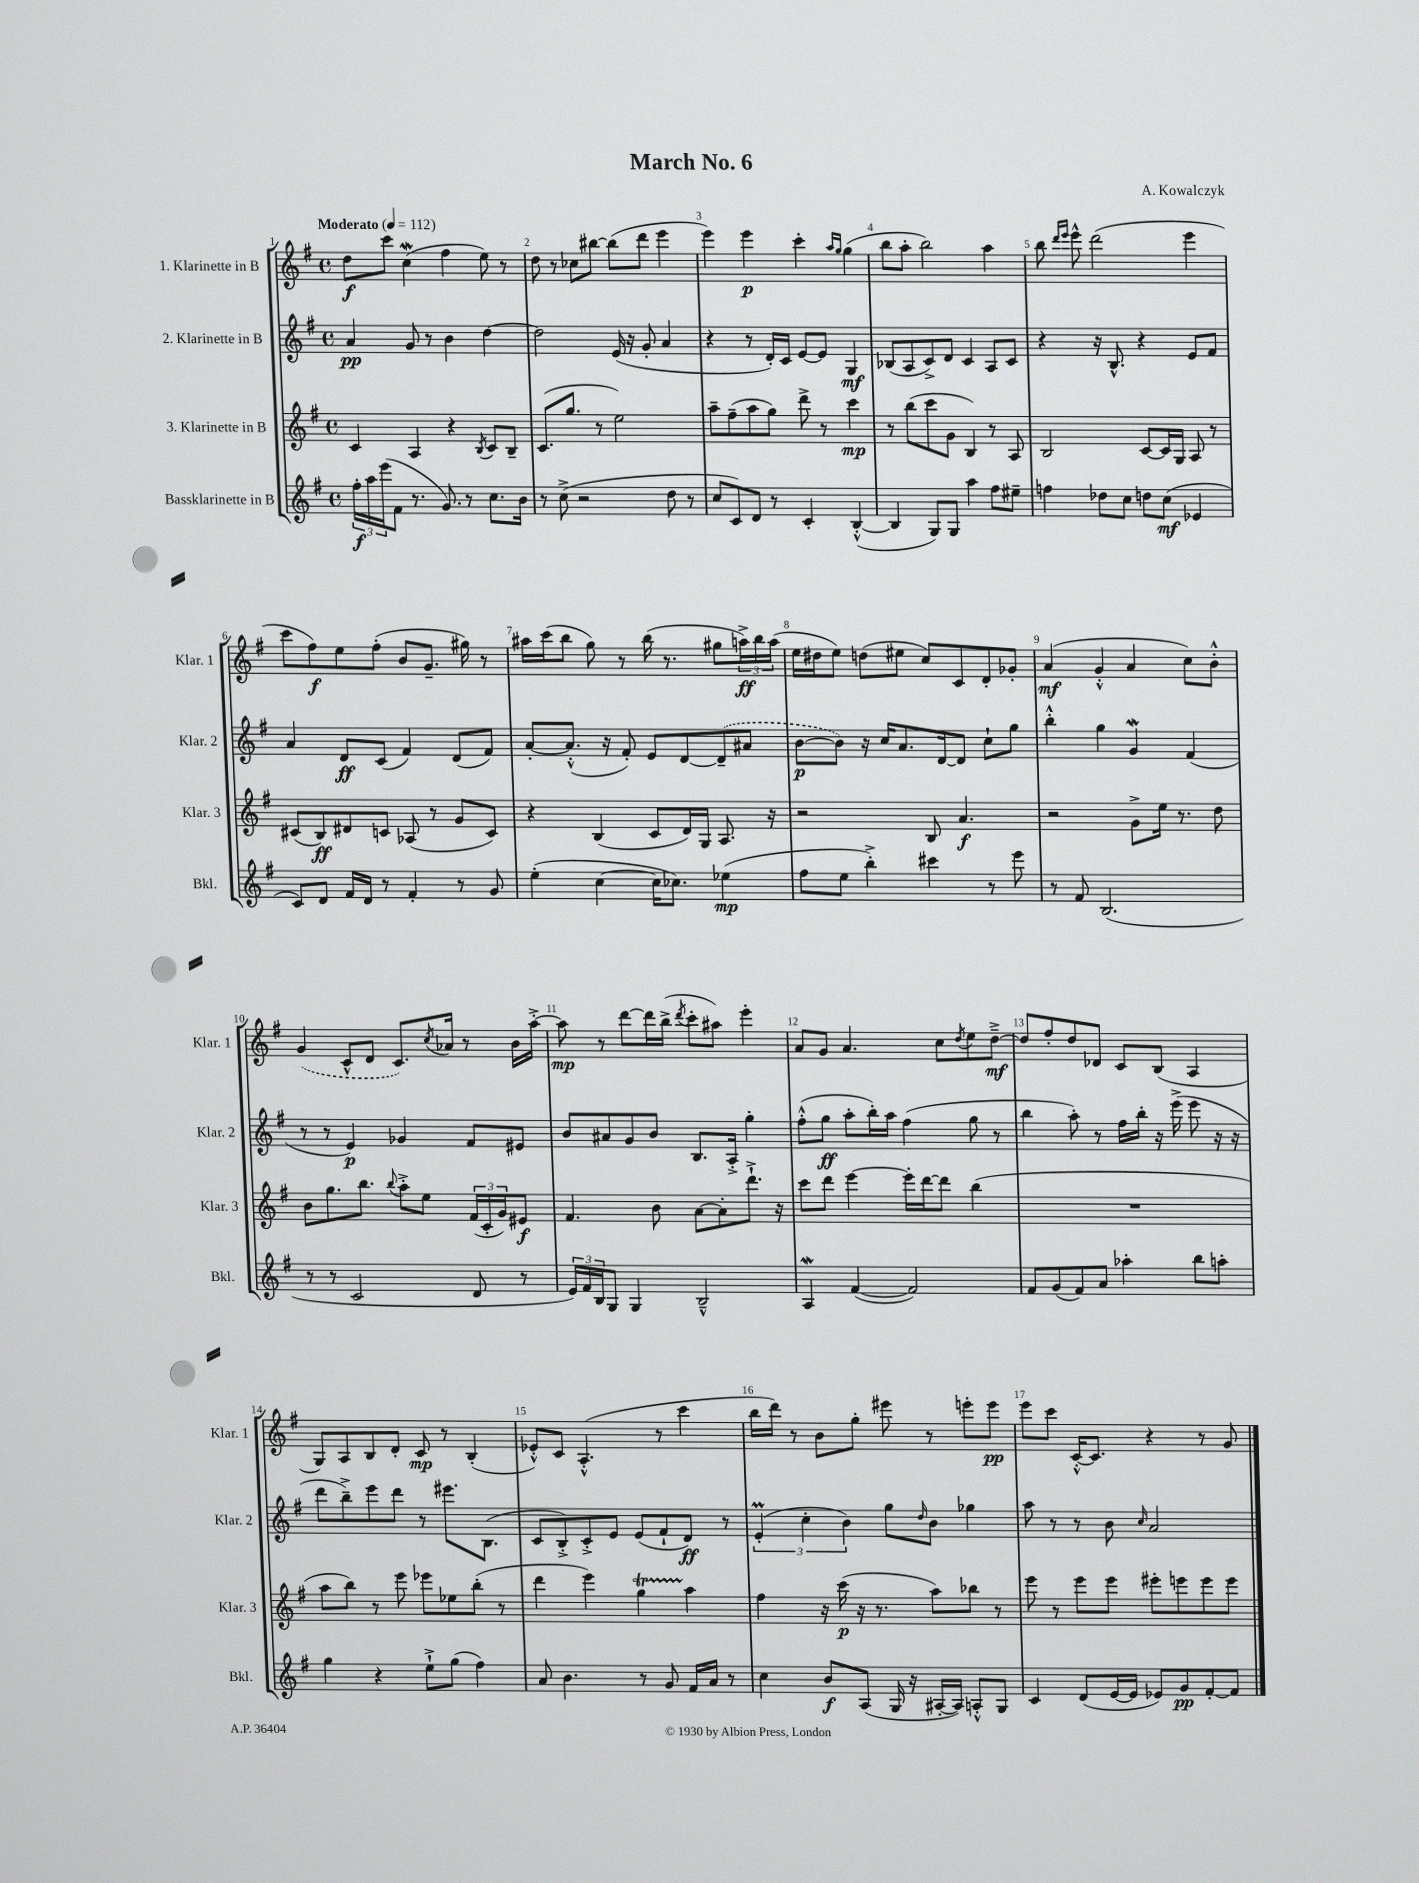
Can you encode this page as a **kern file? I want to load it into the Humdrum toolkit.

**kern	**kern	**kern	**kern
*staff4	*staff3	*staff2	*staff1
*clefG2	*clefG2	*clefG2	*clefG2
*k[f#]	*k[f#]	*k[f#]	*k[f#]
*M4/4	*M4/4	*M4/4	*M4/4
*met(c)	*met(c)	*met(c)	*met(c)
*MM112	*MM112	*MM112	*MM112
24ff#'	4c	4a	8dd
24aa	.	.	.
(24eee	.	.	.
8f#	.	.	8ccc
8.r	4A	8g	(4cc
.	.	8r	.
8.g)	.	.	.
.	4r	4b	4ff#
8r	.	.	.
.	8qB	.	.
8.cc	8c	[4dd	8ee)
.	8B~	.	8r
16b	.	.	.
=	=	=	=
8r	(8.c	2dd]	8dd
(8cc^	.	.	8r
.	8.gg	.	.
2r	.	.	8cc-
.	8r	.	[8bb#
.	2ee)	(16e	(8bb#]
.	.	16r	.
.	.	8g'	8ddd
8dd	.	4a	4eee
8r	.	.	.
=	=	=	=
8cc	8aa~	4r	4eee)
8c)	(8ff#~	.	.
8d	8aa	8r	4eee
8r	8gg)	16d')	.
.	.	16c	.
4c'	8ddd^	[8e	4ccc'
.	8r	8e]	.
.	.	.	16qqaa
.	.	.	16qqgg
([4B'^^	4ccc	4G	(4gg
=	=	=	=
4B]	8r	(8B-	8bb
.	(8bb	8A	8aa'
8G)	8ccc	8c^)	2bb)
8G	8g	8d	.
4aa	4B)	4c	.
8ff#	8r	8A	4aa
8ee#~	8A	8c	.
=	=	=	=
4ff	2B	4r	8bb
.	.	.	16qqddd
.	.	.	16qqeee
.	.	.	8eee^^
8dd-	.	16r	(2ddd
.	.	8.B^^	.
8cc	.	.	.
8dd	[8c	4r	.
(8cc	16c]	.	.
.	16G	.	.
4e-	8A	8e	4eee
.	8r	8f#	.
=	=	=	=
8c)	(8c#	4a	8ccc
8d	8B)	.	8ff#)
16f#	8d#	8d	8ee
16d	.	.	.
8r	8c	(8c	(8ff#'
4f#'	(8A-	4f#)	8b
.	8r	.	8.g~
8r	8g	(8d	.
.	.	.	16gg#)
8g	8c)	8f#)	8r
=	=	=	=
(4ee'	4r	[8a'	16aa#
.	.	.	(16ccc
.	.	(8.a'^^]	8bb
[4cc	(4B	.	8gg)
.	.	16r	.
.	.	8f#')	8r
16cc]	8c	8e	(16bb
8.cc-)	.	.	8.r
.	16d)	[8d	.
.	16G	.	.
(4ee-	8.A	(8d~]	8gg#
.	.	8a#	24aa^)
.	.	.	24bb
.	16r	.	.
.	.	.	(24aa
=	=	=	=
8ff#	2r	[8b	16ee
.	.	.	16dd#
8ee	.	8b])	8ee)
4bb'^)	.	16r	(8dd
.	.	16cc	.
.	.	8.a	8ee#
4ccc#	8B	.	8cc)
.	.	[16d	.
.	4.a	8d]	8c
8r	.	8cc`	8d'
8eee	.	8gg	8g-'
=	=	=	=
8r	2r	4bb'^^	(4a
8f#	.	.	.
(2.B	.	4gg	4g'^^
.	8g^	4g	4a
.	16ee	.	.
.	8.r	.	.
.	.	(4f#	8cc)
.	8dd	.	8b'^^
=	=	=	=
8r	8b	8r	(4g
8r	8.gg	8r	.
2c	.	4e)	8c^^
.	8.bb	.	.
.	.	.	8d
.	8qqbb	.	.
.	8aa'^	4g-	8.c)
.	8ee	.	.
.	.	.	8qcc
.	.	.	16a-
8d	(24f#	8f#	8r
.	24c'	.	.
.	24g)	.	.
8r	8e#	8e#	16b
.	.	.	[16aa'^
=	=	=	=
24e)	4.f#	8b	8aa]
24f#	.	.	.
24B	.	.	.
8G	.	8a#	8r
4G	.	8g	[8ddd
.	8b	8b	16ddd]
.	.	.	(16bb^
.	.	.	8qddd
2B~^^	[8a	8.B	8ccc'
.	8a']	.	8aa#)
.	.	16A'^	.
.	8.ddd`^	4gg'	4eee'
.	16r	.	.
=	=	=	=
4A	8ccc	(8ff#'^^	8a
.	8ddd	8gg	8g
([4f#	[4eee	8aa'	4.a
.	.	16bb')	.
.	.	16aa	.
2f#])	16eee']	(4ff#	.
.	[16ddd	.	.
.	8ddd]	.	8cc
.	.	.	8qdd
.	(4bb	8gg	8ee
.	.	8r	[8dd~^
=	=	=	=
8f#	1r	4bb	8dd]
(8g	.	.	8ff#'
8f#)	.	8aa')	8dd
8a	.	8r	8d-
4aa-'	.	16ff#	8c
.	.	16bb'	.
.	.	16r	(8B
.	.	(16eee^	.
8bb	.	8eee	4A
8aa'	.	16r	.
.	.	16r	.
=	=	=	=
4gg	8aa	8ddd	8G)
.	8bb)	8bb~^)	8A
4r	8r	8eee	8B
.	8eee	8ddd	8d'
8ee`^	8eee-	8r	8c
(8gg	8ee-	8.eee#	8r
4ff#)	(8bb'	.	(4B'
.	.	(8.B	.
.	8r	.	.
=	=	=	=
8a	4ddd	8c	8e-'^^)
4.b	.	8B'^)	8c
.	4eee)	8c'^	(4.A'^^
.	.	8e	.
8r	4gg	(8e	.
8g	.	8f#`	8r
16f#	4aa	8d)	4ccc
16a	.	.	.
8r	.	8r	.
=	=	=	=
4cc	4ff#	(6e'	16bb
.	.	.	16ddd)
.	.	.	8r
.	.	6cc'	.
8b	16r	.	8b
.	(16ccc	.	.
.	.	6b)	.
(8A	16r	.	8gg'
.	8.r	.	.
16G	.	8gg	8eee#
16r	.	.	.
.	.	16qqdd	.
[16A#'	8aa)	8b	8r
16A#])	.	.	.
8A'^^	8bb-	4gg-	8eee'
8G	8r	.	8eee
=	=	=	=
4c	8eee	8aa	8eee
.	8r	8r	8ccc
(8d	8eee	8r	[16c'^^
.	.	.	8.c]
[16e	8eee	8b	.
16e]	.	.	.
.	.	16qqcc	.
8e-)	8eee#'	2a	4r
8g	8eee	.	.
[8f#'	8eee	.	8r
8f#]	8eee	.	8g
==	==	==	==
*-	*-	*-	*-
